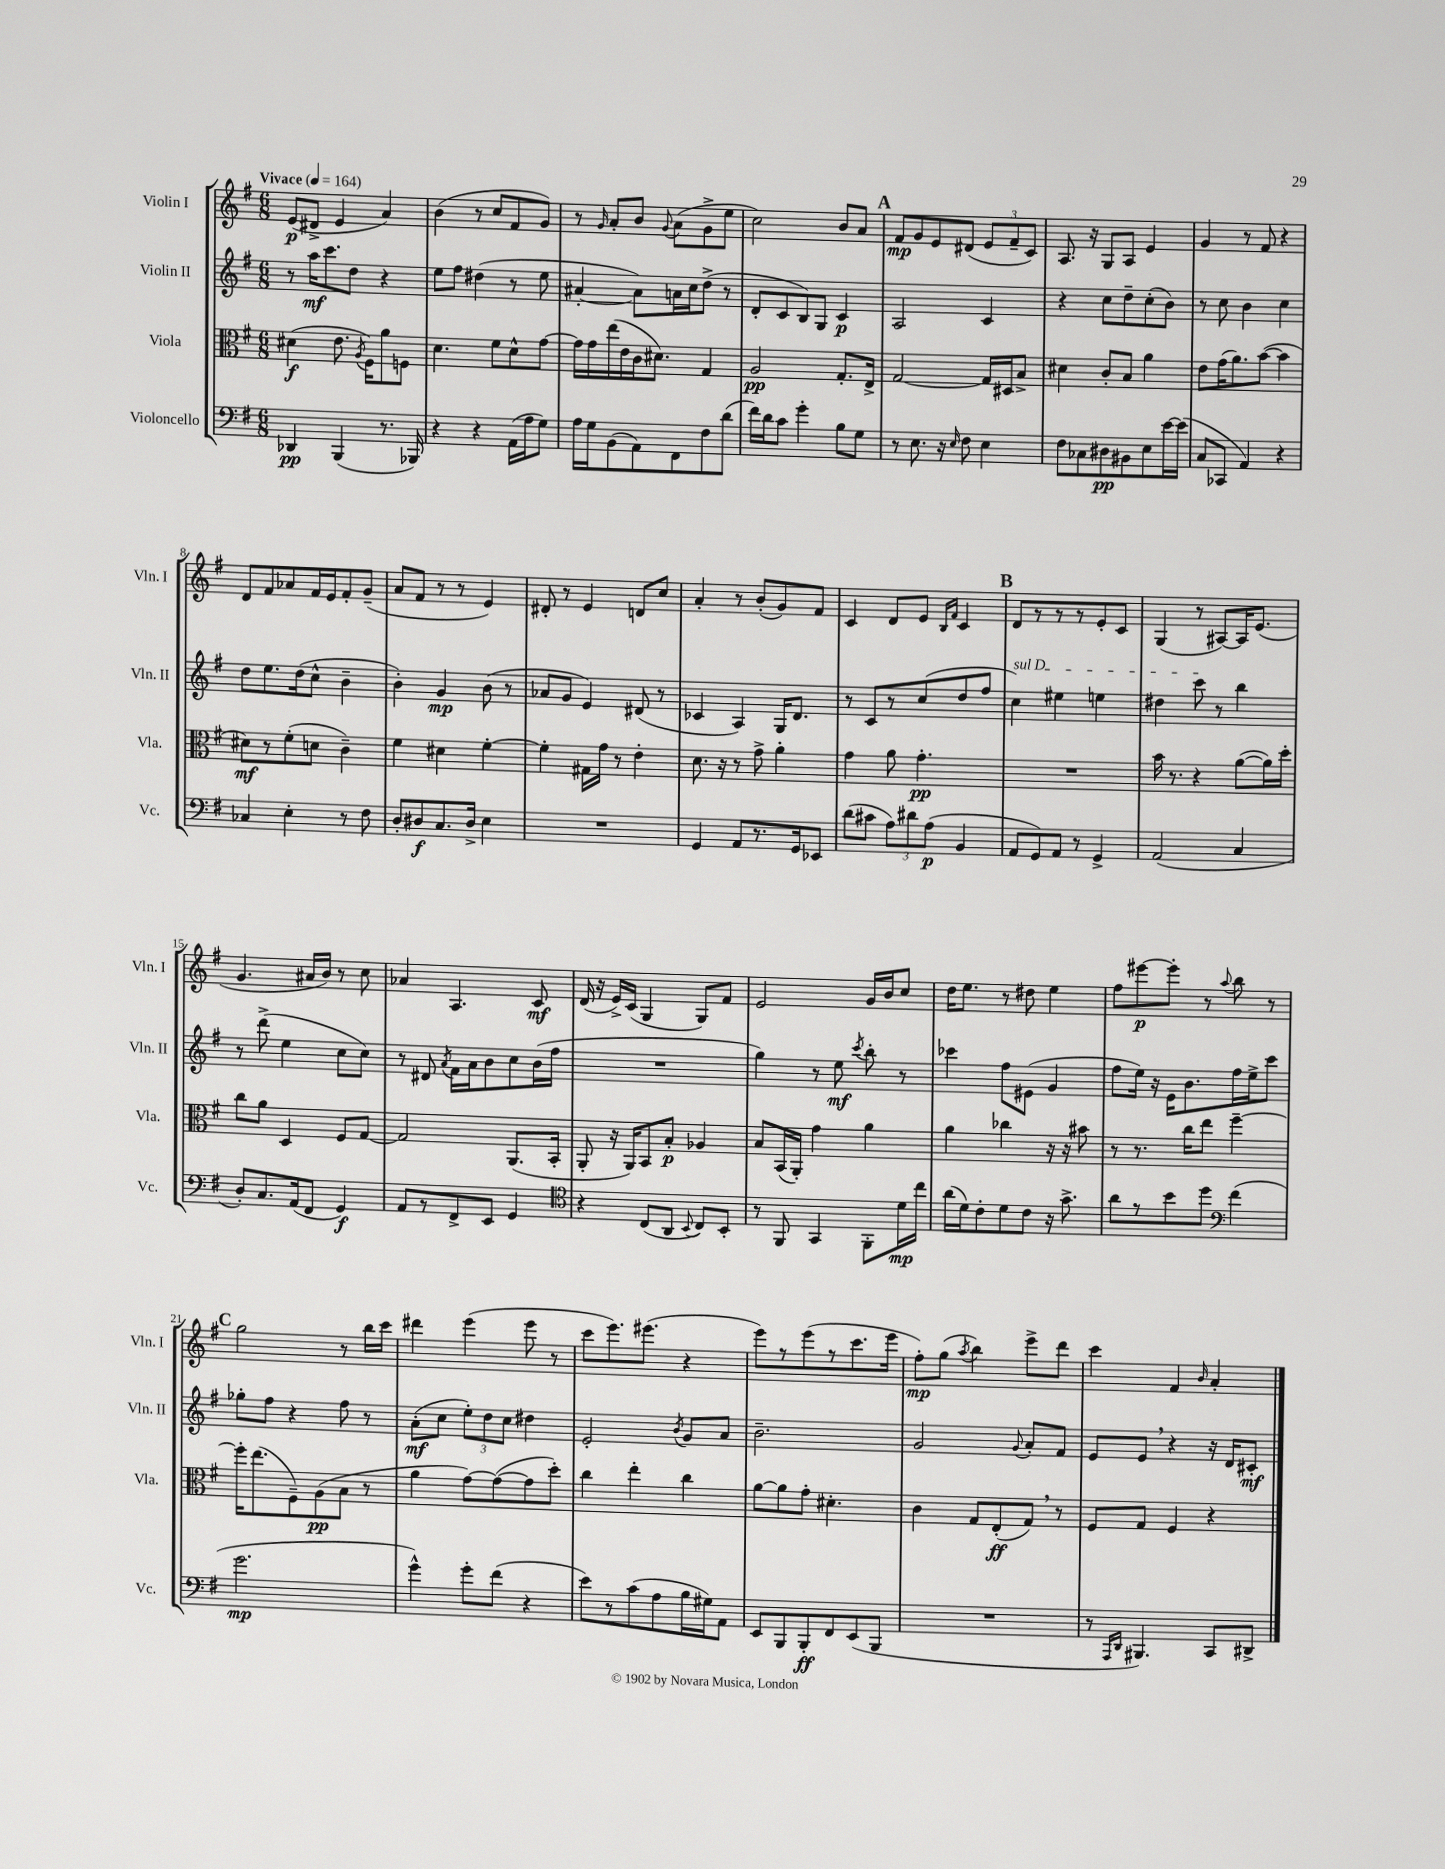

**kern	**dynam	**kern	**dynam	**kern	**dynam	**kern	**dynam
*part4	*part4	*part3	*part3	*part2	*part2	*part1	*part1
*staff4	*staff4	*staff3	*staff3	*staff2	*staff2	*staff1	*staff1
*I"Violoncello	*	*I"Viola	*	*I"Violin II	*	*I"Violin I	*
*I'Vc.	*	*I'Vla.	*	*I'Vln. II	*	*I'Vln. I	*
*clefF4	*	*clefC3	*	*clefG2	*	*clefG2	*
*k[f#]	*	*k[f#]	*	*k[f#]	*	*k[f#]	*
*M6/8	*	*M6/8	*	*M6/8	*	*M6/8	*
*MM164	*	*MM164	*	*MM164	*	*MM164	*
=1	=1	=1	=1	=1	=1	=1	=1
!	!	!	!	!	!	!LO:TX:a:B:t=Vivace	!
4DD-X/	pp	(4d#X\	f	8r	.	(8e/L	p
.	.	.	.	16aa\KL	mf	8d#X^/J	.
.	.	.	.	8.ccc\	.	.	.
(4BBB/	.	8.e\	.	.	.	4e/	.
.	.	.	.	8dd\J	.	.	.
.	.	8qA/	.	.	.	.	.
.	.	16F#\KL)	.	.	.	.	.
8.r	.	8a\	.	4r	.	4a/)	.
.	.	8Fn\J	.	.	.	.	.
16BBB-X/)	.	.	.	.	.	.	.
=2	=2	=2	=2	=2	=2	=2	=2
4r	.	4.d\	.	8ee\L	.	(4b\	.
.	.	.	.	8ff#\J	.	.	.
4r	.	.	.	(4dd#X\	.	8r	.
.	.	8f#\L	.	.	.	8cc/L	.
(16AA\LL	.	8d^^\	.	8r	.	8f#/	.
16A\J	.	.	.	.	.	.	.
8G\J)	.	[8g\J	.	8ee\	.	8g/J)	.
=3	=3	=3	=3	=3	=3	=3	=3
16A\LL	.	16g\LL]	.	[4a#X'/	.	8r	.
16G\J	.	16g\	.	.	.	.	.
.	.	.	.	.	.	16qqg/	.
(8BB\	.	(16ee\	.	.	.	8a'/L	.
.	.	16e\	.	.	.	.	.
8AA\)	.	16c\J	.	8a#\L])	.	8b/J	.
.	.	8.d#X\J)	.	.	.	.	.
.	.	.	.	.	.	8qqg/	.
8FF#\	.	.	.	16an\L	.	(8a\L	.
.	.	.	.	16cc\J	.	.	.
8F#\	.	4G/	.	(8dd^\J	.	8g^\	.
(8d\J	.	.	.	8r	.	8ee\J	.
=4	=4	=4	=4	=4	=4	=4	=4
16f#\LL)	.	2A/	pp	8d'/L	.	2cc\)	.
16d\J	.	.	.	.	.	.	.
8c\J	.	.	.	8c/	.	.	.
4g'\	.	.	.	8B/)	.	.	.
.	.	.	.	8G/J	.	.	.
8B\L	.	8.G'/L	.	4c/	p	8b/L	.
8G\J	.	.	.	.	.	8a/J	.
.	.	16E^/Jk	.	.	.	.	.
!!LO:REH:place=s1:t=A
=5	=5	=5	=5	=5	=5	=5	=5
8r	.	[2G/	.	2A/	.	8f#/L	mp
8.E\	.	.	.	.	.	8g/	.
.	.	.	.	.	.	8e/	.
16r	.	.	.	.	.	.	.
16qqE/	.	.	.	.	.	.	.
8F#\	.	.	.	.	.	(8d#X/J	.
4E\	.	16G/LL]	.	4c/	.	12e/L	.
.	.	16D#X/J	.	.	.	.	.
.	.	.	.	.	.	12f#~/	.
.	.	8B^/J	.	.	.	.	.
.	.	.	.	.	.	12c/J)	.
=6	=6	=6	=6	=6	=6	=6	=6
8F#\L	.	4d#X\	.	4r	.	8.A/	.
8C-X\	.	.	.	.	.	.	.
.	.	.	.	.	.	16r	.
8D#X\	pp	8c'/L	.	8cc\L	.	8G/L	.
8BB#X\	.	8B/J	.	8dd~\	.	8A/J	.
8E\	.	4a\	.	(8cc'\	.	4e/	.
[16e\L	.	.	.	8b\J)	.	.	.
(16e\JJ]	.	.	.	.	.	.	.
=7	=7	=7	=7	=7	=7	=7	=7
8C/L	.	8e\L	.	8r	.	4g/	.
8CC-X/J	.	(16g\K	.	8cc\	.	.	.
.	.	8.a\)	.	.	.	.	.
4AA/)	.	.	.	4b\	.	8r	.
.	.	([8b\J	.	.	.	8f#/	.
4r	.	4b\]	.	4cc\	.	4r	.
!!LO:LB:g=z
=8	=8	=8	=8	=8	=8	=8	=8
4C-X/	.	8d#X\L)	mf	8dd\L	.	8d/L	.
.	.	8r	.	8.ee\	.	8f#/	.
4E'\	.	(8f#'\	.	.	.	8a-X/	.
.	.	.	.	(16dd\k	.	.	.
.	.	8dn\J	.	8cc^^\J	.	16f#/L	.
.	.	.	.	.	.	16e/J	.
8r	.	4c~\)	.	4b~\	.	8f#'/	.
8F#\	.	.	.	.	.	(8g~/J	.
=9	=9	=9	=9	=9	=9	=9	=9
8D'/L	.	4f#\	.	4b'\)	.	8a/L	.
8D#X/	f	.	.	.	.	8f#/J	.
8.C/	.	4d#X\	.	4g/	mp	8r	.
.	.	.	.	.	.	8r	.
16D#^/Jk	.	.	.	.	.	.	.
4E\	.	[4f#'\	.	(8b\	.	4e/)	.
.	.	.	.	8r	.	.	.
=10	=10	=10	=10	=10	=10	=10	=10
2.r	.	4f#'\]	.	8a-X/L	.	8d#X'/	.
.	.	.	.	8g/J	.	8r	.
.	.	16G#X\LL	.	4e/)	.	4e/	.
.	.	16g\JJ	.	.	.	.	.
.	.	8r	.	.	.	.	.
.	.	4e'\	.	(8d#X/	.	8dn/L	.
.	.	.	.	8r	.	8cc/J	.
=11	=11	=11	=11	=11	=11	=11	=11
4GG/	.	8.d\	.	4c-X/	.	4a'/	.
.	.	16r	.	.	.	.	.
8AA/L	.	8r	.	4A/)	.	8r	.
8.r	.	8g^\	.	.	.	(8b'/L	.
.	.	4a'\	.	16G/KL	.	8g/)	.
16GG/k	.	.	.	8.d/J	.	.	.
8EE-X/J	.	.	.	.	.	8f#/J	.
=12	=12	=12	=12	=12	=12	=12	=12
(8d\L	.	4g\	.	8r	.	4c/	.
8c#X\J	.	.	.	8c/L	.	.	.
12A\L)	.	8a\	.	8r	.	8d/L	.
12d#X\	.	.	.	.	.	.	.
.	.	4.g'\	pp	(8cc/	.	8e/J	.
(12A\J	p	.	.	.	.	.	.
.	.	.	.	.	.	16qqB/LL	.
.	.	.	.	.	.	16qqf#/JJ	.
4BB/	.	.	.	8dd/	.	4c/	.
.	.	.	.	8ff#/J	.	.	.
!!LO:REH:place=s1:t=B
=13	=13	=13	=13	=13	=13	=13	=13
!	!	!	!	!LO:TX:a:i:t=sul D	!	!	!
8AA/L	.	2.r	.	4cc\)	.	8d/L	.
8GG/)	.	.	.	.	.	8r	.
8AA/J	.	.	.	4ee#X\	.	8r	.
8r	.	.	.	.	.	8r	.
4GG^/	.	.	.	4een\	.	8e'/	.
.	.	.	.	.	.	8c/J	.
=14	=14	=14	=14	=14	=14	=14	=14
(2AA/	.	16b\	.	4dd#X\	.	(4G/	.
.	.	8.r	.	.	.	.	.
.	.	4r	.	8ccc\	.	8r	.
.	.	.	.	8r	.	[8A#X/L)	.
4C/	.	([8a\L	.	4bb\	.	16A#/K]	.
.	.	.	.	.	.	(8.e/J	.
.	.	16a\L])	.	.	.	.	.
.	.	16dd'\JJ	.	.	.	.	.
!!LO:LB:g=z
=15	=15	=15	=15	=15	=15	=15	=15
8D'/L)	.	8cc\L	.	8r	.	4.g/	.
8.C/	.	8a\J	.	(8ddd^\	.	.	.
.	.	4D/	.	4ee\	.	.	.
(16AA/k	.	.	.	.	.	.	.
8FF#/J	.	.	.	.	.	16a#X/LL	.
.	.	.	.	.	.	16b/JJ)	.
4GG/)	f	8F#/L	.	8cc\L	.	8r	.
.	.	[8G/J	.	8cc\J)	.	8cc\	.
=16	=16	=16	=16	=16	=16	=16	=16
8AA/L	.	2G/]	.	8r	.	4a-X/	.
8r	.	.	.	8d#X/	.	.	.
.	.	.	.	8qa/	.	.	.
8FF#^/	.	.	.	16f#\LL	.	4.A/	.
.	.	.	.	16a\J	.	.	.
8EE/J	.	.	.	8b\	.	.	.
4GG/	.	(8.AA/L	.	8cc\	.	.	.
.	.	.	.	(16b\L	.	8c/	mf
.	.	16BB'/Jk	.	16ff#\JJ	.	.	.
=17	=17	=17	=17	=17	=17	=17	=17
*clefC4	*	*	*	*	*	*	*
4r	.	8AA'/	.	2.r	.	(16d/	.
.	.	.	.	.	.	16r	.
.	.	16r	.	.	.	16e^/LL)	.
.	.	16AA/KL)	.	.	.	(16c/JJ	.
(8C/L	.	8BB/	.	.	.	4G/	.
8AA/J	.	8B'/J	p	.	.	.	.
8qqBB/	.	.	.	.	.	.	.
8C/L)	.	4A-X/	.	.	.	8G/L)	.
8BB'/J	.	.	.	.	.	8f#/J	.
=18	=18	=18	=18	=18	=18	=18	=18
8r	.	8B/L	.	4gg\)	.	2e/	.
8FF#/	.	(16BB/L	.	.	.	.	.
.	.	16AA'/JJ)	.	.	.	.	.
4GG/	.	4g\	.	8r	.	.	.
.	.	.	.	8ee\	mf	.	.
.	.	.	.	8qccc/	.	.	.
8FF#'\L	.	4a\	.	8bb'\	.	16g/LL	.
.	.	.	.	.	.	16b/J	.
16d\L	mp	.	.	8r	.	8cc/J	.
16cc\JJ	.	.	.	.	.	.	.
=19	=19	=19	=19	=19	=19	=19	=19
(16a\LL	.	4a\	.	4ccc-X\	.	16dd\KL	.
16d\J)	.	.	.	.	.	8.ee\J	.
8c'\	.	.	.	.	.	.	.
8d\	.	4cc-X\	.	8ff#\L	.	8r	.
8c\J	.	.	.	(8e#X\J	.	8dd#X\	.
16r	.	16r	.	4g/	.	4ee\	.
8.g^\	.	16r	.	.	.	.	.
.	.	8b#X\	.	.	.	.	.
=20	=20	=20	=20	=20	=20	=20	=20
8a\L	.	8r	.	8ff#\L	.	8ff#\L	.
8r	.	8.r	.	16ee\Jk)	.	[8eee#X\	p
.	.	.	.	16r	.	.	.
8b\	.	.	.	16e\KL	.	8eee#'\J]	.
.	.	16cc\KL	.	8.b\	.	.	.
8dd\J	.	8ee\J	.	.	.	8r	.
*clefF4	*	*	*	*	*	*	*
.	.	.	.	.	.	8qqaa/	.
(4f#\	.	[4ff#~\	.	16ff#\L	.	8bb\	.
.	.	.	.	16ee^\J	.	.	.
.	.	.	.	8ccc\J	.	8r	.
!!LO:LB:g=z
!!LO:REH:place=s1:t=C
=21	=21	=21	=21	=21	=21	=21	=21
2.g\	mp	16ff#'\KL]	.	8gg-X'\L	.	2gg\	.
.	.	(8.ee\	.	.	.	.	.
.	.	.	.	8ff#\J	.	.	.
.	.	8F#~\)	.	4r	.	.	.
.	.	(8A\	pp	.	.	.	.
.	.	8B\J	.	8ff#\	.	8r	.
.	.	8r	.	8r	.	16bb\LL	.
.	.	.	.	.	.	16ccc\JJ	.
=22	=22	=22	=22	=22	=22	=22	=22
4g^^\)	.	4a\	.	(8a'\L	mf	4ddd#X\	.
.	.	.	.	8cc\J	.	.	.
8g'\L	.	[8g\L)	.	12ee'\L)	.	(4eee\	.
.	.	.	.	12dd\	.	.	.
(8f#\J	.	(8g\_	.	.	.	.	.
.	.	.	.	12cc\J	.	.	.
4r	.	8g\]	.	4dd#X\	.	8eee\	.
.	.	8dd'\J)	.	.	.	8r	.
=23	=23	=23	=23	=23	=23	=23	=23
8e\L)	.	4cc\	.	2e'/	.	8ccc\L	.
8r	.	.	.	.	.	8.eee\)	.
(8c\	.	4ee'\	.	.	.	.	.
.	.	.	.	.	.	(8.eee#X\J	.
8A\	.	.	.	.	.	.	.
.	.	.	.	8qb/	.	.	.
16B\L	.	4cc\	.	8g/L	.	4r	.
16G#X\J)	.	.	.	.	.	.	.
8AA\J	.	.	.	8a/J	.	.	.
=24	=24	=24	=24	=24	=24	=24	=24
8EE/L	.	[8a\L	.	2.b~\	.	8eee\L)	.
8BBB/	.	8a\]	.	.	.	8r	.
8BBB'/	ff	8g'\J	.	.	.	(8eee\	.
8FF#/	.	4.d#X'\	.	.	.	8r	.
(8EE/	.	.	.	.	.	8.ccc\	.
8BBB/J	.	.	.	.	.	.	.
.	.	.	.	.	.	16eee\Jk	.
=25	=25	=25	=25	=25	=25	=25	=25
2.r	.	4c\	.	2g/	.	8ff#'\L)	mp
.	.	.	.	.	.	(8gg\J	.
.	.	.	.	.	.	8qaa/	.
.	.	8G/L	.	.	.	4bb\)	.
.	.	(8E'/	ff	.	.	.	.
.	.	.	.	8qqg/	.	.	.
.	.	8G,/J)	.	8a'/L	.	8eee^\L	.
.	.	8r	.	8f#/J	.	8ddd\J	.
=26	=26	=26	=26	=26	=26	=26	=26
8r	.	8F#/L	.	8e/L	.	4ccc\	.
16qqAAA/LL	.	.	.	.	.	.	.
16qqDD/JJ	.	.	.	.	.	.	.
4.BBB#X/)	.	8G/J	.	8e,/J	.	.	.
.	.	4F#/	.	4r	.	4f#/	.
.	.	.	.	.	.	16qqb/	.
8CC/L	.	4r	.	16r	.	4a'/	.
.	.	.	.	16d/KL	.	.	.
8DD#X^/J	.	.	.	8c#X'/J	mf	.	.
==	==	==	==	==	==	==	==
*-	*-	*-	*-	*-	*-	*-	*-
